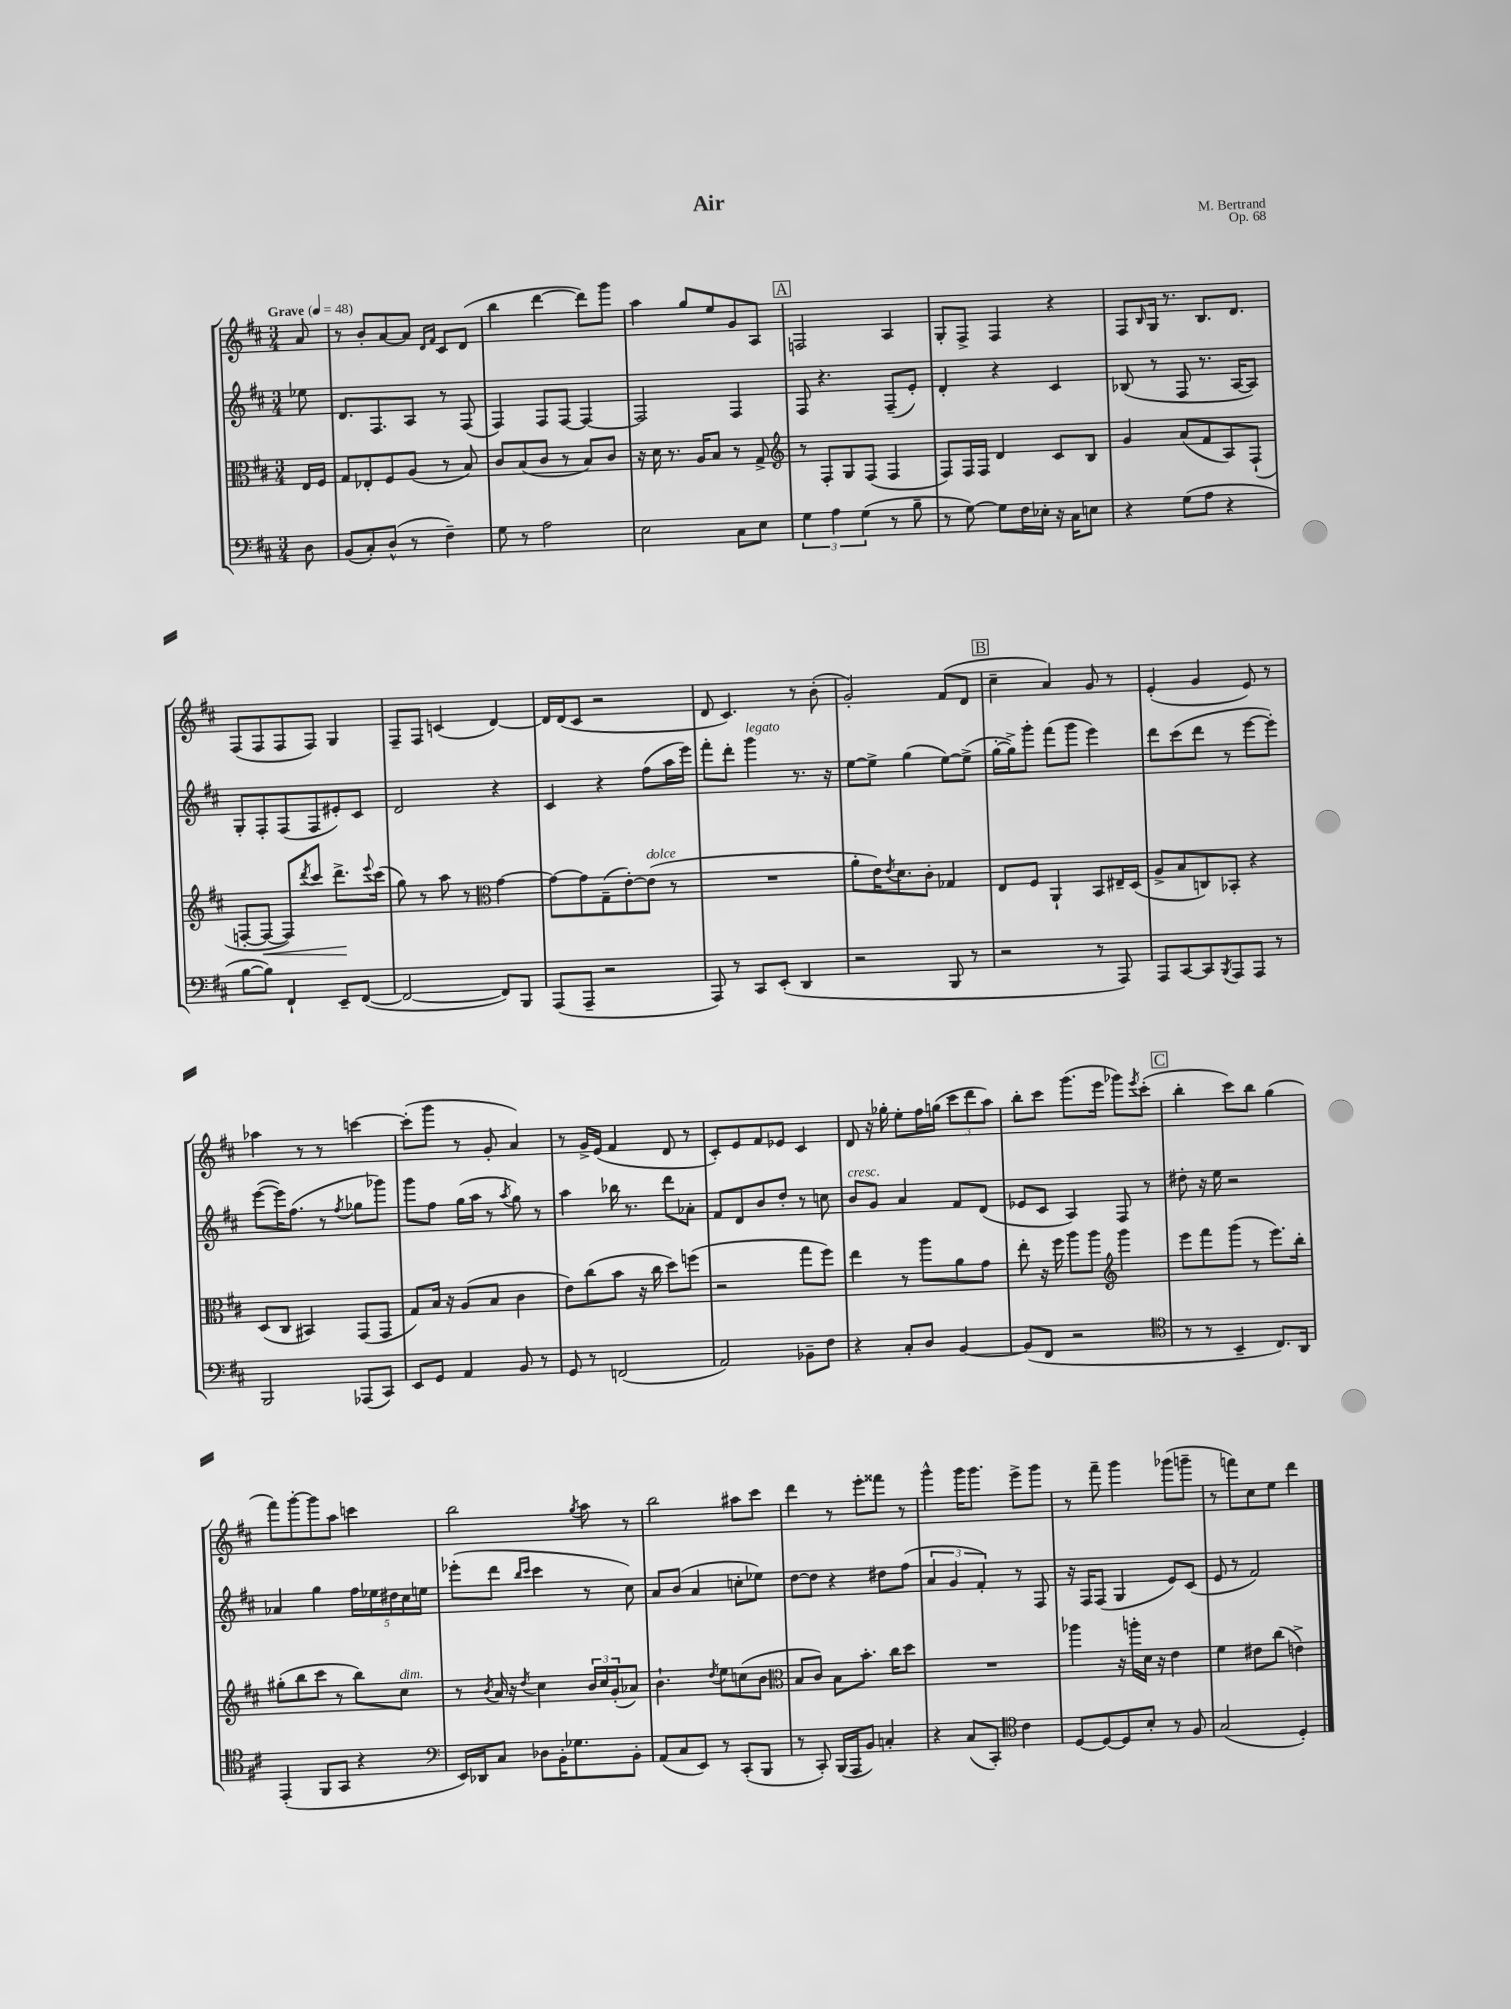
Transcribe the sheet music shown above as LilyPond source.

\header { title = "Air" composer = "M. Bertrand" opus = "Op. 68" }
<<
\new StaffGroup <<
\new Staff = "s0" {
    \clef treble \key d \major \numericTimeSignature \time 3/4 \partial 8 \tempo "Grave" 4 = 48
    a'8 |
    r8 b'8-. a'8~ a'8 \grace { d'16 fis'16 } cis'8 d'8( |
    b''4 d'''4~ d'''8) g'''8 |
    a''4 g''8 e''8 g'8 a8 |
    \mark \markup { \box "A" } f2 a4 |
    g8-. fis8-> fis4 r4 |
    fis8 \grace { b16 } g16 r8. b8. d'8. |
    fis8( fis8 fis8 fis8) g4 |
    fis8-- fis8 c'4( d'4~) |
    d'16 d'16( cis'8 r2 |
    d'8 cis'4.) r8 b'8-.( |
    g'2-.) fis'8( d'8 |
    \mark \markup { \box "B" } cis''4-- a'4) g'8 r8 |
    e'4-.( g'4 e'8) r8 |
    aes''4 r8 r8 c'''4~ |
    c'''8-.( g'''8 r8 g'8-. a'4) |
    r8 g'16-> e'16( fis'4 d'8 r8 |
    cis'8-.) e'8 fis'8 ees'8 cis'4 |
    d'8 r16 ges''16-. e''8-. fis''16 g''16( \tuplet 3/2 { cis'''8 d'''8 a''8) } |
    b''8-. cis'''8 g'''8.( e'''16 ges'''8) \acciaccatura { e'''8 } cis'''8-.( |
    \mark \markup { \box "C" } b''4-. cis'''8) b''8 g''4( |
    fis'''8) g'''8~-. g'''8 a''8 c'''4 |
    b''2 \acciaccatura { g''8 } a''8 r8 |
    b''2 ais''8 cis'''8 |
    d'''4 r8 e'''8-. fisis'''8 r8 |
    g'''4-^ g'''16 g'''8. e'''8-> g'''8 |
    r8 fis'''8-- g'''4 ges'''8( g'''8-- |
    r8 f'''8) cis''8 e''8 d'''4 \bar "|." |
}
\new Staff = "s1" {
    \clef treble \key d \major \numericTimeSignature \time 3/4 \partial 8
    ees''8 |
    d'8. fis8. a8 r8 fis8( |
    fis4) fis8 fis8~ fis4~ |
    fis2 fis4 |
    \mark \markup { \box "A" } fis8 r4. fis8--( e'8-.) |
    d'4-. r4 cis'4 |
    bes8( r8 fis8 r8. a16~ a8) |
    g8-. fis8-. fis8( fis8 eis'8-.) cis'8 |
    d'2 r4 |
    cis'4 r4 fis''8( a''16 e'''16) |
    fis'''8-. d'''8-. g'''4^\markup { \italic "legato" } r8. r16 |
    e''8~ e''8-> g''4( e''8~) e''8->( |
    \mark \markup { \box "B" } g''16~-. g''16->) g'''8-. fis'''8( g'''8 e'''4) |
    d'''8 cis'''8( d'''8 r8 e'''8~ e'''8-.) |
    e'''8~( e'''16) fis''8.( r8 \acciaccatura { fis''8 } ges''8 ges'''8) |
    g'''8 fis''8 g''16( a''16 r8 \acciaccatura { a''8 } g''8) r8 |
    a''4 bes''16 r8. d'''8 aes'8-. |
    fis'8 d'8 b'8 d''8-. r8 c''8 |
    b'8^\markup { \italic "cresc." } g'8 a'4 fis'8 d'8( |
    ees'8 cis'8 a4) fis8 r8 |
    \mark \markup { \box "C" } dis''8-. r16 e''16 r2 |
    aes'4 g''4 \tuplet 5/4 { fis''16 ees''16 dis''16 cis''16 e''16 } |
    ees'''8-.( d'''8 \grace { b''16 cis'''16 } cis'''4 r8 cis''8) |
    a'8 b'8( a'4 c''8-. ees''8) |
    d''8~ d''8 r4 dis''8 fis''8( |
    \tuplet 3/2 { a'4 g'4 fis'4-.) } r8 fis8 |
    r16 fis16 fis8( g4 e'8) cis'8( |
    e'8 r8 fis'2) \bar "|." |
}
\new Staff = "s2" {
    \clef alto \key d \major \numericTimeSignature \time 3/4 \partial 8
    e16 fis16 |
    g8 ees8-. fis8 a8( r8 b8) |
    cis'8 b8( cis'8 r8 b8) cis'8 |
    r16 d'16 r8. a16 b8 r8 g8-> |
    \mark \markup { \box "A" } \clef treble r8 fis8-. g8 fis8( fis4 |
    fis8) fis16 fis16 d'4 cis'8 b8 |
    g'4 a'8( fis'8 a8) fis8-!( |
    f8~-. f8~\< f8) \acciaccatura { d'''8 } cis'''8 d'''8.->\! \appoggiatura { e'''8 } cis'''16( |
    g''8) r8 a''8 r8 \clef alto g'4~ |
    g'8~ g'8 g8--( e'8~-.) e'8^\markup { \italic "dolce" }( r8 |
    R2. |
    a'8-. e'16) \acciaccatura { e'8 } d'8. cis'8-. ges4 |
    \mark \markup { \box "B" } e8 fis8 a,4-! b,8 eis16-- d16( |
    a8-> b8 c8) bes,8-. r4 |
    d8( cis8 bis,4) g,8( g,8 |
    g8) b16 r16 a8( b8 cis'4 |
    e'8) cis''8( b'8 r16 cis''16 d''8) f''8( |
    r2 g''8 fis''8) |
    e''4 r8 a''8 a'8 g'8 |
    e''8-. r16 fis''16 a''8 a''8 \clef treble g'''4 |
    \mark \markup { \box "C" } e'''8 fis'''8 g'''8( r8 e'''8.) b''16-. |
    gis''8-.( b''8 cis'''8 r8 b''8) cis''8^\markup { \italic "dim." } |
    r8 \acciaccatura { b'8 } a'16 r16 \acciaccatura { d''8 } cis''4 \tuplet 3/2 { b'16 cis''16 g'16-.( } aes'8) |
    b'4.-! \acciaccatura { d''8 } e''8 c''8( b'8 |
    \clef alto b8 cis'8) b8 b'8.-. cis''16 d''8 |
    R2. |
    aes''4 r16 a''16-. d'16 r16 e'4 |
    fis'4 eis'8 cis''8( e'4->) \bar "|." |
}
\new Staff = "s3" {
    \clef bass \key d \major \numericTimeSignature \time 3/4 \partial 8
    d8 |
    b,8( cis8-.) d8-^( r8 fis4--) |
    g8 r8 a2 |
    e2 cis8 e8 |
    \mark \markup { \box "A" } \tuplet 3/2 { g4 a4 g4( } r8 b8-- |
    r8 g8~) g8 fis16 ees16-. r16 cis16 e8 |
    r4 g8( a8 r4 |
    b8~ b8) fis,4-! e,8-- fis,8~( |
    fis,2~ fis,8) b,,8 |
    a,,8( a,,8-- r2 |
    a,,8) r8 cis,8 e,8-.( d,4 |
    r2 b,,8 r8 |
    \mark \markup { \box "B" } r2 r8 a,,8) |
    a,,8 cis,8~ cis,8 \acciaccatura { b,,8 } a,,8 a,,8 r8 |
    b,,2 aes,,8( cis,8) |
    e,8 g,8 a,4 b,8 r8 |
    g,8 r8 f,2( |
    a,2) bes,8-- fis8 |
    r4 cis8-. d8 b,4~ |
    b,8( fis,8 r2 |
    \mark \markup { \box "C" } \clef tenor r8 r8 b,4-- cis8.) a,16 |
    e,4-.( fis,8 g,8 r4 |
    \clef bass e,16) des,16 cis8 des8 b,16-. ges8. b,8-. |
    a,8( cis8 e,8) r8 cis,8-.( b,,8 |
    r8 cis,8-.) b,,16( a,,16 b,8) c4-. |
    r4 cis8( cis,8-.) \clef tenor cis'4 |
    d8~ d8~ d8 b8-. r8 fis8 |
    g2( d4-.) \bar "|." |
}
>>
>>
\layout { \context { \Score \remove "Bar_number_engraver" } }
